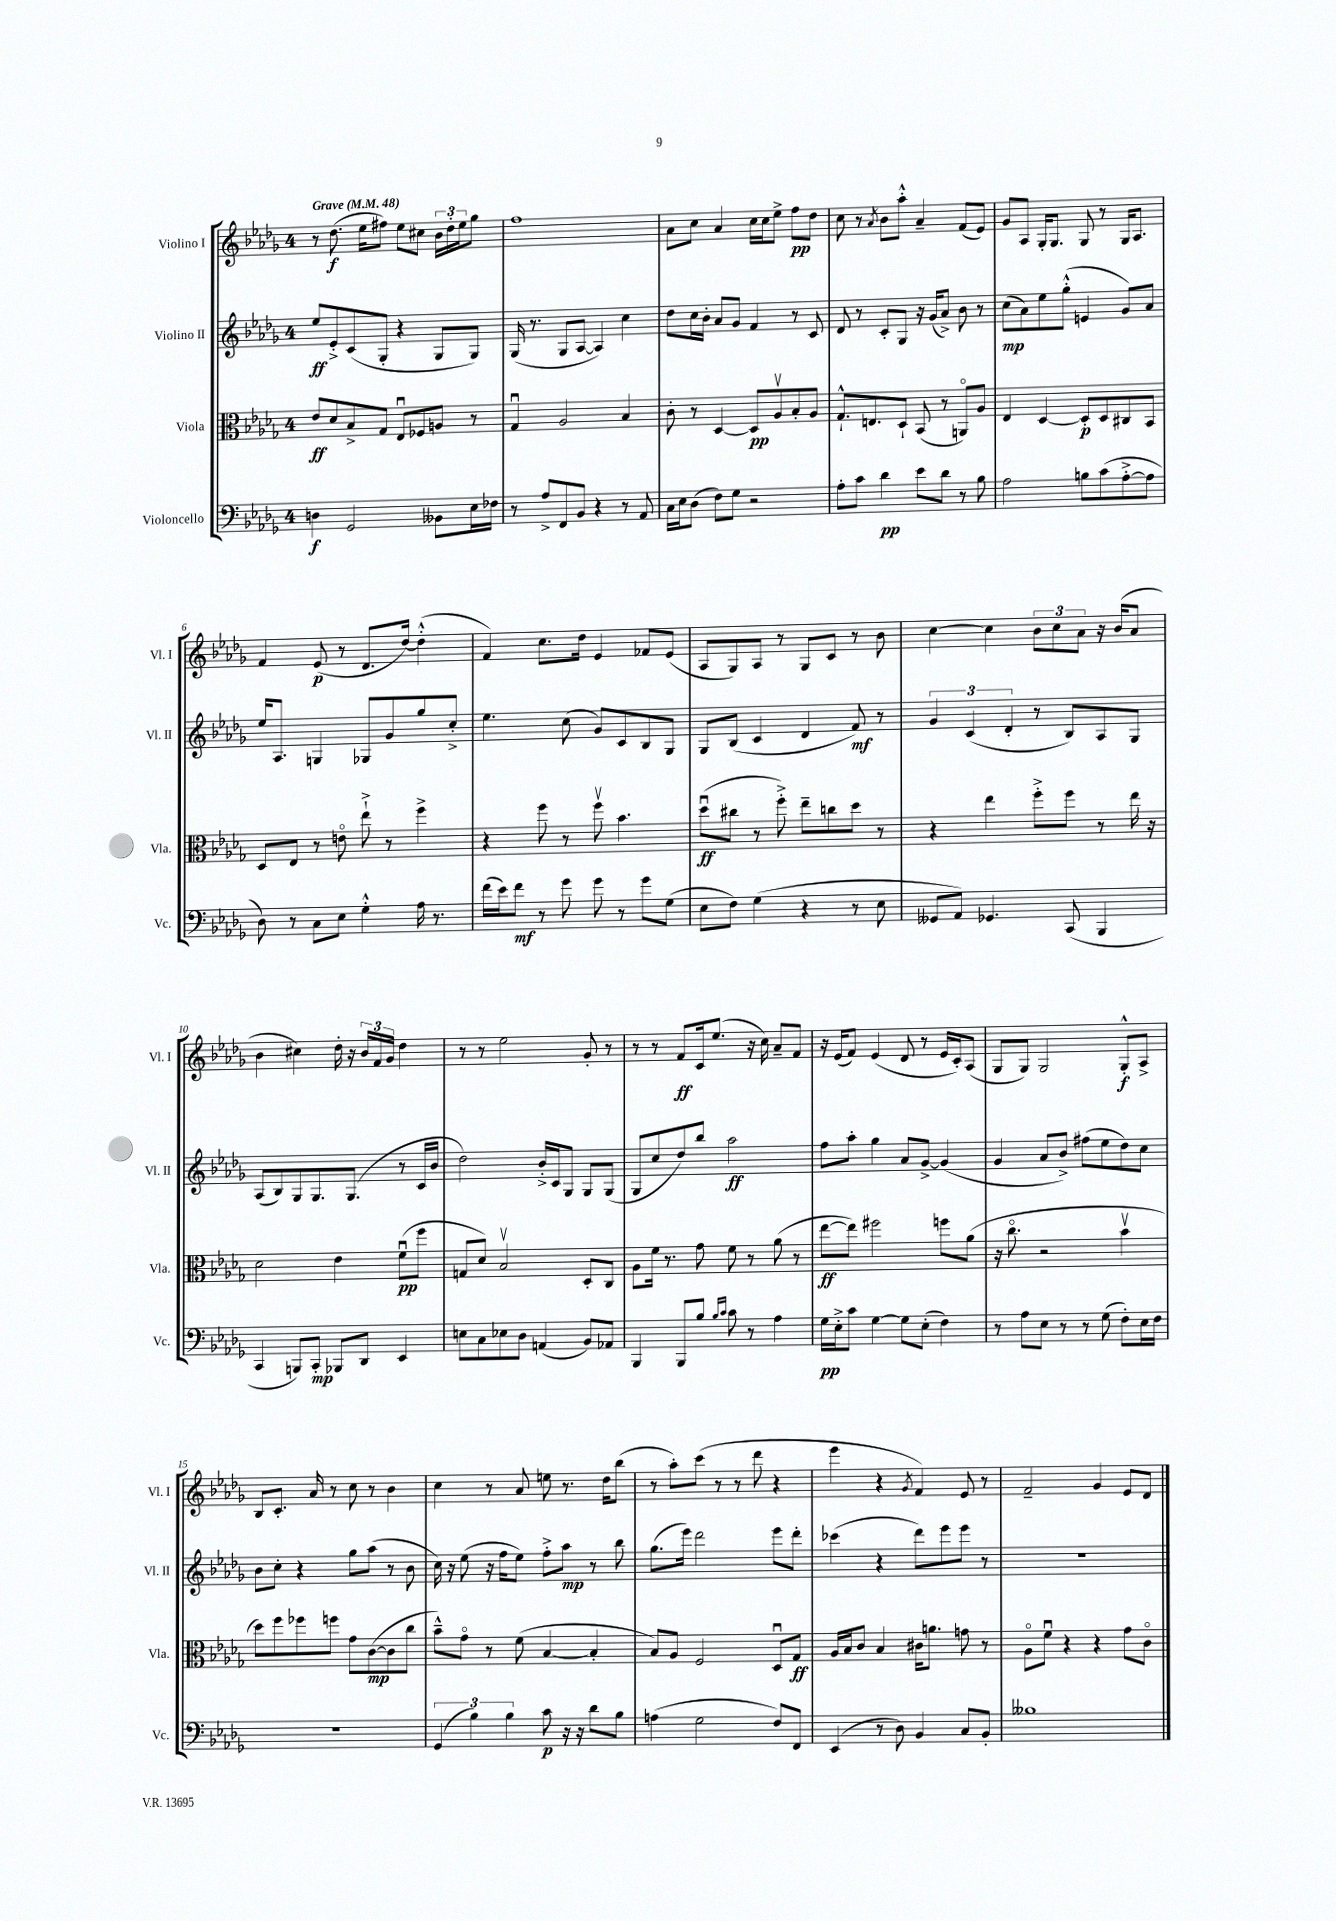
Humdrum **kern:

**kern	**kern	**kern	**kern
*staff4	*staff3	*staff2	*staff1
*clefF4	*clefC3	*clefG2	*clefG2
*k[b-e-a-d-g-]	*k[b-e-a-d-g-]	*k[b-e-a-d-g-]	*k[b-e-a-d-g-]
*M4/4	*M4/4	*M4/4	*M4/4
*MM48	*MM48	*MM48	*MM48
4D\	8e-/L	8ee-/L	8r
.	8d-/	8e-'^/	(8.dd-\
2GG-/	8B-^/	(8c/	.
.	.	.	16ee-\LK
.	8G-/J	8G-'/J	8ff#\J)
.	8E-u/L	4r	8ee-\L
.	8F-/	.	8cc#\J
8BB--\L	8A/J	8G-/L	24b-\LL
.	.	.	24dd-'\
.	.	.	24ee-\J
16E-\L	8r	8G-/J)	8gg-\J
16F-\JJ	.	.	.
=	=	=	=
8r	4G-u/	(16G-/	1ff
.	.	8.r	.
8A-^/L	.	.	.
8FF/	2A-/	8G-/L	.
8BB-/J	.	[8A-/J	.
4r	.	4A-/])	.
8r	4B-/	4cc\	.
8AA-/	.	.	.
=	=	=	=
16C\LL	8c'\	8dd-\L	8a-\L
16E-\J	.	.	.
(8D-\J	8r	16cc\L	8cc\J
.	.	16b-'\JJ	.
8F\L)	[4D-/	8a-/L	4a-/
8G-\J	.	8g-/J	.
2r	8D-/]L	4f/	16cc\LL
.	.	.	16cc\J
.	8A-v/	.	8ee-^\J
.	8B-'/	8r	8ff\L
.	8A-/J	8c/	8dd-\J
=	=	=	=
8A-'\L	8.G-`^^/L	8d-/	8cc\
8c\J	.	8r	8r
.	8.E/	.	.
.	.	.	8qa-/
4d-\	.	8c'/L	8b-\L
.	8D-`/J	8G-/J	8aa-'^^\J
8e-\L	(8BB-/	16r	4a-~/
.	.	(16g-/LK	.
8d-\J	8r	8a-^/J)	.
8r	8AAo/L)	8b-\	(8f/L
8B-\	8A-/J	8r	8e-/J)
=	=	=	=
2A-\	4E-/	(8cc\L	8g-/L
.	.	8a-\)	8A-/J
.	[4D-/	8ee-\	16G-'/LK
.	.	.	8.G-/J
.	.	(8gg-'^^\J	.
8B\L	8D-'/]L	4e/	8G-/
(8c\	8D-/	.	8r
[8A-'^\	8C#/	8g-/L)	16G-/LK
.	.	.	8.A-/J
8A-\]J	8BB-/J	8a-/J	.
=	=	=	=
8D-\)	8D-/L	16ee-/LK	4f/
.	.	8.A-/J	.
8r	8E-/J	.	.
8C\L	8r	4G/	(8e-/
8E-\J	8eo\	.	8r
4G-'^^\	8ee-`^\	8G-/L	8.d-/L
.	8r	8g-/	.
.	.	.	[16dd-/Jk)
16A-\	4ff^\	8gg-/	(4dd-'^^\]
8.r	.	.	.
.	.	8cc'^/J	.
=	=	=	=
(16f\LL	4r	4.ee-\	4f/)
16e-\J)	.	.	.
8f\J	.	.	.
8r	8ff\	.	8.cc\L
8g-\	8r	(8cc\	.
.	.	.	16dd-\Jk
8g-\	8ffv\	8g-/L)	4e-/
8r	4.b-\	8c/	.
8g-\L	.	8B-/	8f-/L
(8G-\J	.	8G-/J	(8e-/J
=	=	=	=
8E-\L	(8dd-u\L	8G-/L	8A-/L
8F\J)	8cc#\J	(8B-/J	8G-/)
(4G-\	8r	4c/	8A-/J
.	8ff'^\)	.	8r
4r	8ee-~\L	4d-/	8G-/L
.	8cc\	.	8c/J
8r	8dd-\J	8f/)	8r
8E-\	8r	8r	8b-\
=	=	=	=
8GG--/L	4r	6g-/	[4cc\
8AA-/J)	.	.	.
.	.	(6c/	.
4.GG-/	4ee-\	.	4cc\]
.	.	6d-'/	.
.	8ff'^\L	8r	12b-\L
.	.	.	12cc\
(8CC/	8ff\J	8B-/L)	.
.	.	.	12a-\J
4BBB-/	8r	8A-/	16r
.	.	.	(16b-/LK
.	16ee-\	8G-/J	8a-/J
.	16r	.	.
=	=	=	=
4CC/	2d-\	(8A-/L	4b-\
.	.	8B-/)	.
8BBB/L)	.	8G-/	4cc#\)
8CC'/J	.	8.G-/	.
8BBB-/L	4e-\	.	16dd-'\
.	.	(8.G-/J	16r
8DD-/J	.	.	24b-/LL
.	.	.	24f/
.	.	.	24g-/JJ
4EE-/	(8fu\L	8r	4dd-\
.	8ff\J	16c/LL	.
.	.	16b-/JJ	.
=	=	=	=
8E\L	8G/L	2dd-\)	8r
8C\	8d-/J)	.	8r
8E-\	2B-v/	.	2ee-\
8D-\J	.	.	.
(4AA/	.	16b-'^/LL	.
.	.	16c/J	.
.	.	8G-/J	.
8BB-/L)	8D-'/L	8G-/L	8g-'/
8AA-/J	8C/J	(8G-/J	8r
=	=	=	=
4BBB-/	8A-\L	8G-/L	8r
.	16f\Jk	8cc/	8r
.	8.r	.	.
8BBB-/L	.	8dd-/)	8f/L
8B-/J	8g-\	8bb-/J	16c/k
.	.	.	(8.ee-/J
16qqB-/LL	.	.	.
16qqc/JJ	.	.	.
8c\	8f\	2aa-\	.
8r	8r	.	16r
.	.	.	16cc\)
4A-\	(8a-\	.	8a-~/L
.	8r	.	8f/J
=	=	=	=
16G-\LL	[8ee-\L	8ff\L	16r
16E-'^\J	.	.	(16e-/LK
8c\J	8ee-\]J)	8aa-'\J	8f/J)
[4G-\	2ff#\	4gg-\	(4e-/
8G-\]L	.	8a-/L	8d-/
(8E-'\J	.	[8g-^/J	8r
4F\)	8ff\L	(4g-/]	16e-/LL
.	.	.	16c'/J)
.	(8a-\J	.	(8A-/J
=	=	=	=
8r	16r	4g-/	8G-/L
.	8.cco\	.	.
8A-\L	.	.	8G-/J)
8E-\J	2r	8a-/L	2G-/
8r	.	8b-^/J)	.
8r	.	(8ff#\L	.
(8G-\	.	8ee-\	.
8F'\L)	4b-v\	8dd-\)	8G-'^^/L
16E-\L	.	8cc\J	8A-^/J
16F\JJ	.	.	.
=	=	=	=
1r	8dd-\L)	8b-\L	8B-/L
.	8ff\	8cc'\J	8.c'/J
.	8ff-\	4r	.
.	.	.	16a-/
.	8ff\J	.	8r
.	8g-\L	8gg-\L	8cc\
.	([8c\	(8aa-\J	8r
.	8c\]	8r	4b-\
.	8cc\J	8b-\	.
=	=	=	=
(6GG-/	8b-~^^\L)	16cc\)	4cc\
.	.	16r	.
.	8g-o\J	(8ee-\	.
6B-\)	.	.	.
.	8r	16r	8r
.	.	16ff\LK	.
6B-\	.	.	.
.	(8f\	8ee-\J)	8a-/
8c\	[4B-/	8ff'^\L	8ee\
16r	.	8aa-\J	8.r
16r	.	.	.
8d-\L	4B-'/]	8r	.
.	.	.	16dd-\LK
8B-\J	.	8bb-\	(8bb-\J
=	=	=	=
(4A\	8B-/L)	(8.gg-\L	8r
.	8A-/J	.	8aa-'\L)
.	.	16eee-\Jk)	.
2G-\	2F/	2ddd-\	(8ccc\J
.	.	.	8r
.	.	.	8r
.	.	.	8ddd-\
8F/L)	8D-u/L	8eee-\L	4r
8FF/J	8G-/J	8ddd-'\J	.
=	=	=	=
(4EE-/	16A-/LL	(4ccc-\	4eee-\
.	16B-/J	.	.
.	8c/J	.	.
8r	4B-/	4r	4r
8D-\)	.	.	.
.	.	.	8qg-/
4BB-/	16c#\LK	8ddd-\L)	4f/)
.	8.a\J	.	.
.	.	8eee-\	.
8C/L	8g\	8eee-\J	8e-/
8BB-'/J	8r	8r	8r
=	=	=	=
1B--	8A-o\L	1r	2f~/
.	8fu\J	.	.
.	4r	.	.
.	4r	.	4g-/
.	8g-\L	.	8e-/L
.	8co\J	.	8d-/J
==	==	==	==
*-	*-	*-	*-
